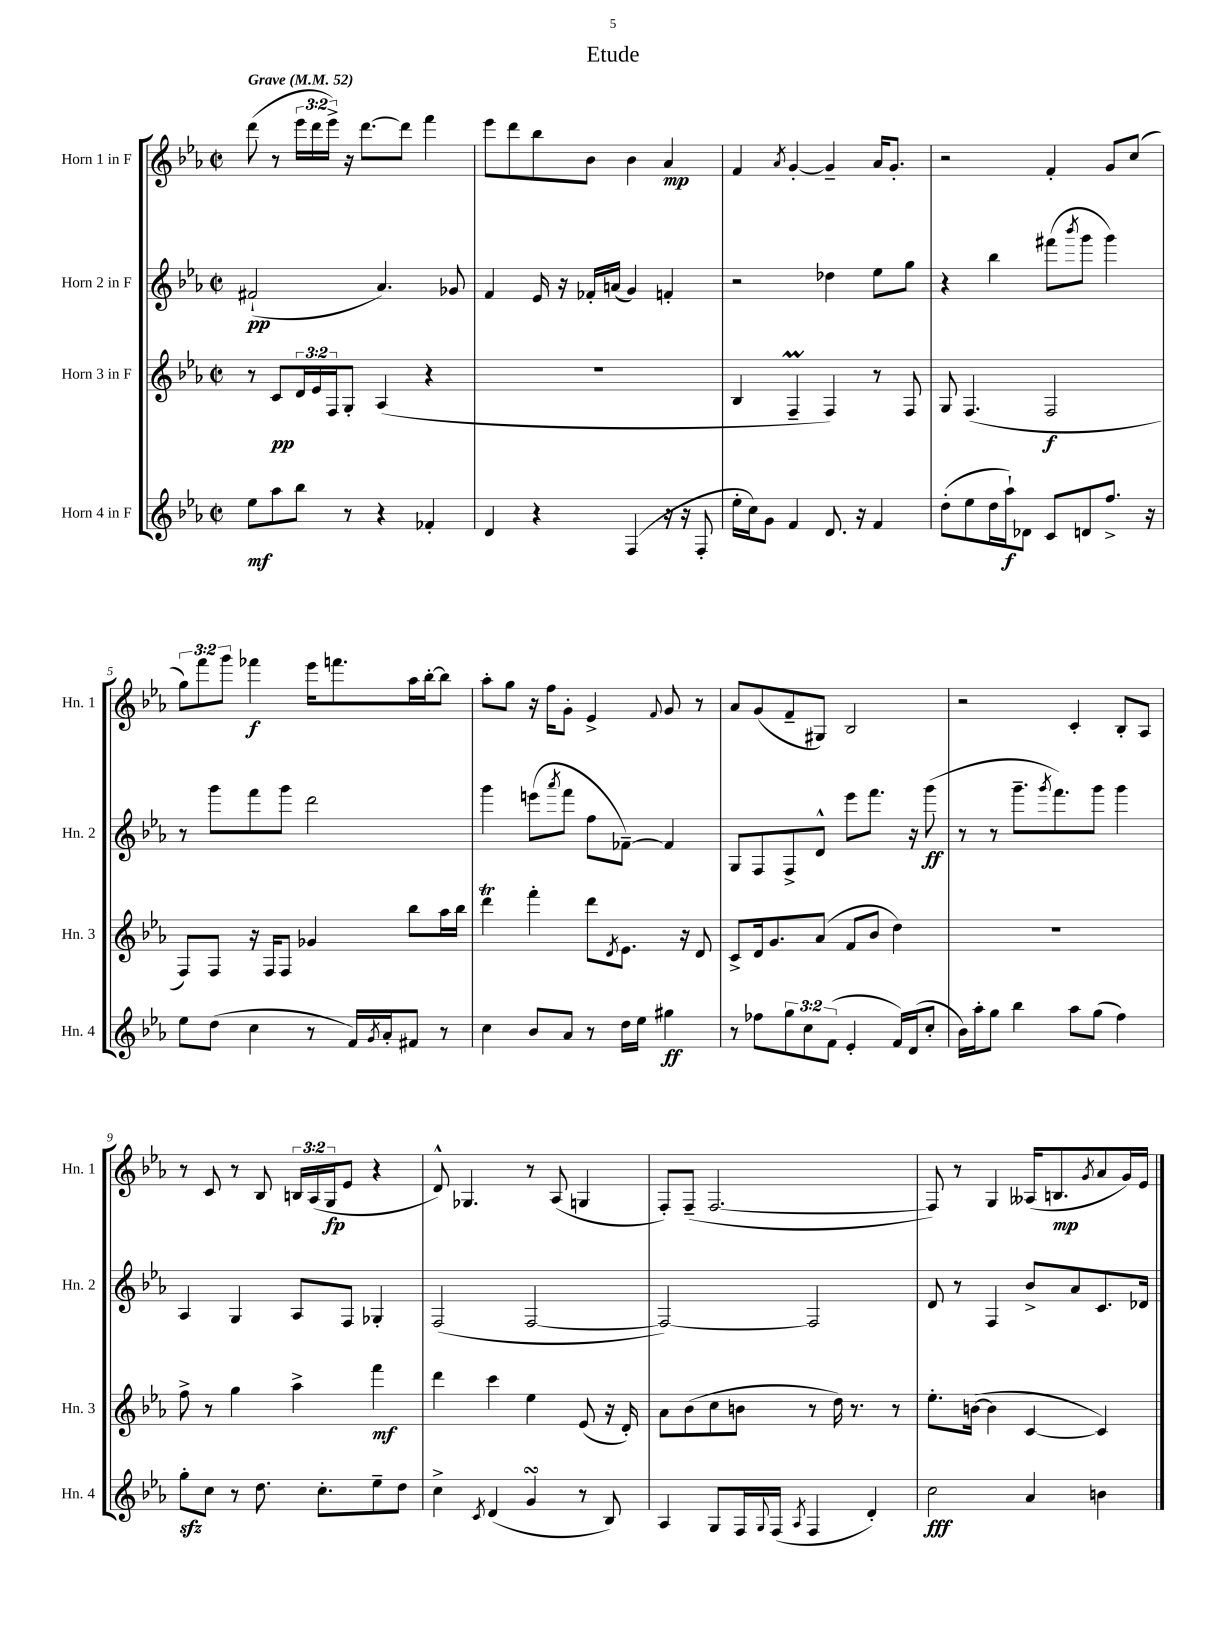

**kern	**dynam	**kern	**dynam	**kern	**dynam	**kern	**dynam
*part4	*part4	*part3	*part3	*part2	*part2	*part1	*part1
*staff4	*staff4	*staff3	*staff3	*staff2	*staff2	*staff1	*staff1
*I"Horn 4 in F	*	*I"Horn 3 in F	*	*I"Horn 2 in F	*	*I"Horn 1 in F	*
*I'Hn. 4	*	*I'Hn. 3	*	*I'Hn. 2	*	*I'Hn. 1	*
*clefG2	*	*clefG2	*	*clefG2	*	*clefG2	*
*k[b-e-a-]	*	*k[b-e-a-]	*	*k[b-e-a-]	*	*k[b-e-a-]	*
*M2/2	*	*M2/2	*	*M2/2	*	*M2/2	*
*met(c|)	*	*met(c|)	*	*met(c|)	*	*met(c|)	*
*MM52	*	*MM52	*	*MM52	*	*MM52	*
=1	=1	=1	=1	=1	=1	=1	=1
!	!	!	!	!	!	!LO:TX:a:B:t=Grave	!
8ee-\L	mf	8r	.	(2f#X`/	pp	(8ddd\	.
8aa-\	.	8c/L	pp	.	.	8r	.
8bb-\J	.	24d/L	.	.	.	24eee-\LL	.
.	.	24e-/	.	.	.	24ddd\	.
.	.	24F/J	.	.	.	24eee-^\JJ)	.
8r	.	8G'/J	.	.	.	16r	.
.	.	.	.	.	.	[8.ddd\L	.
4r	.	(4A-/	.	4.a-/)	.	.	.
.	.	.	.	.	.	8ddd\J]	.
4f-X'/	.	4r	.	.	.	4fff\	.
.	.	.	.	8g-X/	.	.	.
=2	=2	=2	=2	=2	=2	=2	=2
4d/	.	1r	.	4f/	.	8eee-\L	.
.	.	.	.	.	.	8ddd\	.
4r	.	.	.	16e-/	.	8bb-\	.
.	.	.	.	16r	.	.	.
.	.	.	.	16f-X'/LL	.	8b-\J	.
.	.	.	.	(16an/JJ	.	.	.
(4F/	.	.	.	4g/)	.	4b-\	.
16r	.	.	.	4fn'/	.	4a-/	mp
16r	.	.	.	.	.	.	.
8F'/	.	.	.	.	.	.	.
=3	=3	=3	=3	=3	=3	=3	=3
16ee-'\LL	.	4B-/	.	2r	.	4f/	.
16cc\J)	.	.	.	.	.	.	.
8g\J	.	.	.	.	.	.	.
.	.	.	.	.	.	8qa-/	.
4f/	.	4FM~/	.	.	.	[4g'/	.
8.d/	.	4F/)	.	4dd-X\	.	4g~/]	.
16r	.	.	.	.	.	.	.
4f/	.	8r	.	8ee-\L	.	16a-/KL	.
.	.	.	.	.	.	8.g'/J	.
.	.	8F/	.	8gg\J	.	.	.
=4	=4	=4	=4	=4	=4	=4	=4
(8dd'\L	.	8G/	.	4r	.	2r	.
8ee-\	.	(4.F/	.	.	.	.	.
16dd\L	.	.	.	4bb-\	.	.	.
16aa-`\J)	f	.	.	.	.	.	.
8d-X\J	.	.	.	.	.	.	.
8c/L	.	2F/	f	(8fff#X\L	.	4f'/	.
.	.	.	.	8qbbb-/	.	.	.
8dn/	.	.	.	8ggg\J	.	.	.
8.ff^/J	.	.	.	4ggg\)	.	8g/L	.
.	.	.	.	.	.	(8cc/J	.
16r	.	.	.	.	.	.	.
!!LO:LB:g=z
=5	=5	=5	=5	=5	=5	=5	=5
8ee-\L	.	8F/L)	.	8r	.	12gg\L)	.
.	.	.	.	.	.	12fff\	.
(8dd\J	.	8F/J	.	8ggg\L	.	.	.
.	.	.	.	.	.	12ggg\J	.
4cc\	.	16r	.	8fff\	.	4fff-X\	f
.	.	16F/KL	.	.	.	.	.
.	.	8F/J	.	8ggg\J	.	.	.
8r	.	4g-X/	.	2ddd\	.	16eee-\KL	.
.	.	.	.	.	.	8.fffn\	.
16f/LL)	.	.	.	.	.	.	.
8qg/	.	.	.	.	.	.	.
16a-'/J	.	.	.	.	.	.	.
8f#X/J	.	8bb-\L	.	.	.	16aa-\L	.
.	.	.	.	.	.	[16bb-'\J	.
8r	.	16aa-\L	.	.	.	8bb-\J]	.
.	.	16bb-\JJ	.	.	.	.	.
=6	=6	=6	=6	=6	=6	=6	=6
4cc\	.	4dddt\	.	4ggg\	.	8aa-'\L	.
.	.	.	.	.	.	8gg\J	.
8b-/L	.	4fff'\	.	(8eeen\L	.	16r	.
.	.	.	.	.	.	16ff\KL	.
.	.	.	.	8qaaa-/	.	.	.
8a-/J	.	.	.	8fff\J	.	8g'\J	.
8r	.	8ddd\L	.	8ff\L	.	4e-^/	.
.	.	8qd/	.	.	.	.	.
16dd\LL	.	8.e-\J	.	[8f-X~\J)	.	.	.
16ee-\JJ	.	.	.	.	.	.	.
.	.	.	.	.	.	8qqf/	.
4gg#X\	ff	.	.	4f-/]	.	8g/	.
.	.	16r	.	.	.	.	.
.	.	8d/	.	.	.	8r	.
=7	=7	=7	=7	=7	=7	=7	=7
8r	.	8c^/L	.	8G/L	.	8a-/L	.
8ff-X\L	.	16d/k	.	8F/	.	(8g/	.
.	.	8.g/	.	.	.	.	.
12gg\	.	.	.	8F^/	.	8f~/	.
12cc\	.	.	.	.	.	.	.
.	.	(8a-/J	.	8d^^/J	.	8G#X/J)	.
(12f\J	.	.	.	.	.	.	.
4e-'/	.	8f/L	.	8eee-\L	.	2B-/	.
.	.	8b-/J	.	8.fff\J	.	.	.
16f/LL)	.	4dd\)	.	.	.	.	.
(16d/J	.	.	.	16r	.	.	.
8cc'/J	.	.	.	(8ggg\	ff	.	.
=8	=8	=8	=8	=8	=8	=8	=8
16b-\LL)	.	1r	.	8r	.	2r	.
16aa-'\J	.	.	.	.	.	.	.
8gg\J	.	.	.	8r	.	.	.
4bb-\	.	.	.	8.ggg~\L	.	.	.
.	.	.	.	8qggg/	.	.	.
.	.	.	.	8.fff\)	.	.	.
8aa-\L	.	.	.	.	.	4c'/	.
(8gg\J	.	.	.	8ggg\J	.	.	.
4ff\)	.	.	.	4ggg\	.	8B-'/L	.
.	.	.	.	.	.	8A-/J	.
!!LO:LB:g=z
=9	=9	=9	=9	=9	=9	=9	=9
8ggzz'\L	.	8ff^\	.	4A-/	.	8r	.
8cc\J	.	8r	.	.	.	8c/	.
8r	.	4gg\	.	4G/	.	8r	.
8.dd\	.	.	.	.	.	8B-/	.
.	.	4aa-^\	.	8A-/L	.	24Bn/LL	.
.	.	.	.	.	.	(24A-/	.
8.cc'\L	.	.	.	.	.	.	.
.	.	.	.	.	.	24G/J	fp
.	.	.	.	8F/J	.	8e-/J	.
8ee-~\	.	4fff\	mf	4G-X'/	.	4r	.
8dd\J	.	.	.	.	.	.	.
=10	=10	=10	=10	=10	=10	=10	=10
4cc^\	.	4ddd\	.	(2F/	.	8d^^/)	.
.	.	.	.	.	.	4.G-X/	.
8qc/	.	.	.	.	.	.	.
(4d/	.	4ccc\	.	.	.	.	.
4gsSsS/	.	4ee-\	.	[2F/	.	8r	.
.	.	.	.	.	.	(8A-/	.
8r	.	(8e-/	.	.	.	4Gn/	.
8B-/)	.	16r	.	.	.	.	.
.	.	16d'/)	.	.	.	.	.
=11	=11	=11	=11	=11	=11	=11	=11
4A-/	.	8a-\L	.	2F/_)	.	8F'/L)	.
.	.	(8b-\	.	.	.	(8F~/J	.
8G/L	.	8cc\	.	.	.	[2.F/	.
16F/L	.	8bn\J	.	.	.	.	.
8qqG/	.	.	.	.	.	.	.
(16F/JJ	.	.	.	.	.	.	.
8qA-/	.	.	.	.	.	.	.
4F/	.	8r	.	2F/]	.	.	.
.	.	16dd\)	.	.	.	.	.
.	.	8.r	.	.	.	.	.
4d'/)	.	.	.	.	.	.	.
.	.	8r	.	.	.	.	.
=12	=12	=12	=12	=12	=12	=12	=12
2cc\	fff	8.ee-'\L	.	8d/	.	8F/])	.
.	.	.	.	8r	.	8r	.
.	.	([16bn\Jk	.	.	.	.	.
.	.	4b\]	.	4F/	.	4G/	.
4a-/	.	[4c/	.	8b-^/L	.	(16A--X/KL	.
.	.	.	.	.	.	8.Bn/	mp
.	.	.	.	8a-/	.	.	.
.	.	.	.	.	.	8qg/	.
4bn\	.	4c/])	.	8.c/	.	8a-/	.
.	.	.	.	.	.	16g/L)	.
.	.	.	.	16d-X/Jk	.	16e-/JJ	.
==	==	==	==	==	==	==	==
*-	*-	*-	*-	*-	*-	*-	*-
